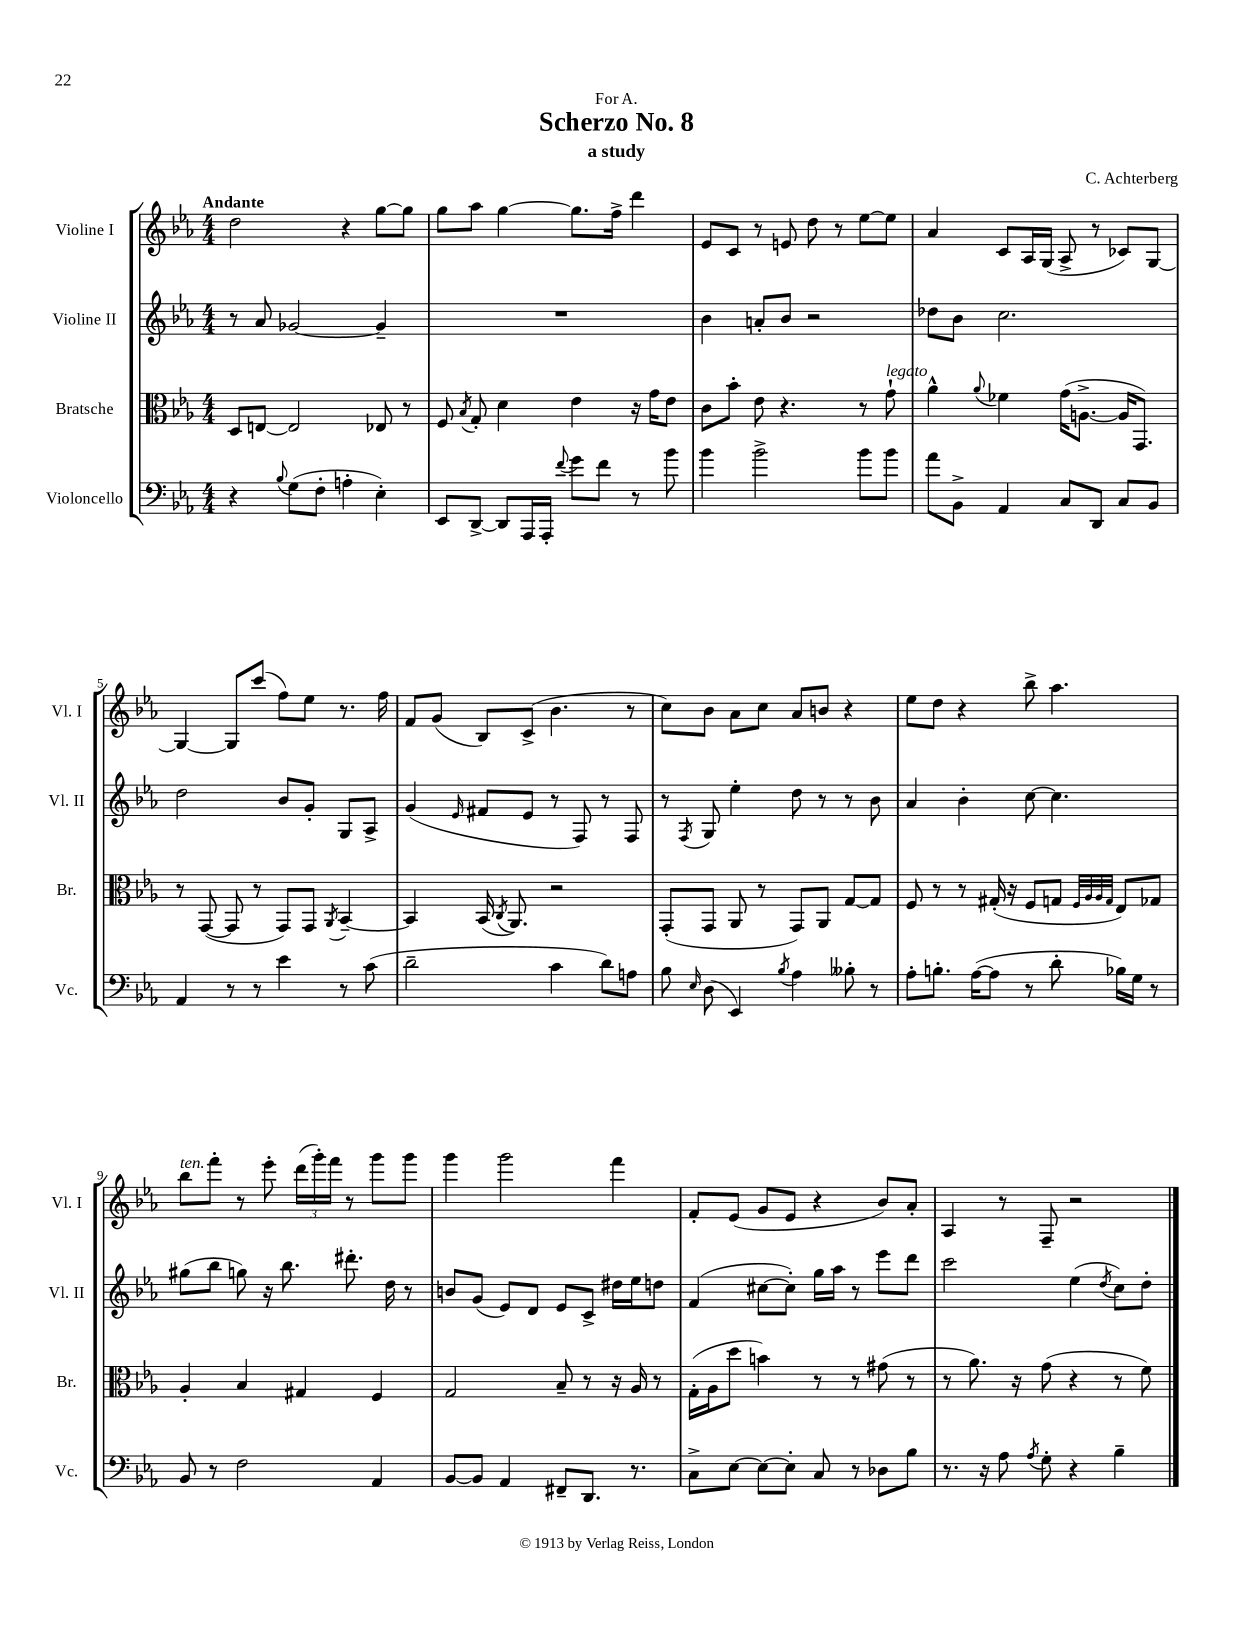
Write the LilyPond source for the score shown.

\header { title = "Scherzo No. 8" composer = "C. Achterberg" subtitle = "a study" dedication = "For A." }
<<
\new StaffGroup <<
\new Staff = "s0" \with { instrumentName = "Violine I" shortInstrumentName = "Vl. I" } {
    \clef treble \key ees \major \numericTimeSignature \time 4/4 \tempo "Andante"
    \autoBeamOff d''2 r4 g''8[~ g''8] |
    g''8[ aes''8] g''4~ g''8.[ f''16]-> d'''4 |
    ees'8[ c'8] r8 e'8 d''8 r8 ees''8[~ ees''8] |
    aes'4 c'8[ aes16 g16]( aes8-> r8 ces'8[) g8]~ |
    g4~ g8[ c'''8]( f''8[) ees''8] r8. f''16 |
    f'8[ g'8]( bes8[) c'8]->( bes'4. r8 |
    c''8[) bes'8] aes'8[ c''8] aes'8[ b'8] r4 |
    ees''8[ d''8] r4 bes''8-> aes''4. |
    bes''8[^\markup { \italic "ten." } f'''8]-. r8 ees'''8-. \tuplet 3/2 { d'''16[( g'''16-.) f'''16] } r8 g'''8[ g'''8] |
    g'''4 g'''2 f'''4 |
    f'8[-. ees'8]( g'8[ ees'8] r4 bes'8[) aes'8]-. |
    aes4 r8 f8-- r2 \bar "|." |
}
\new Staff = "s1" \with { instrumentName = "Violine II" shortInstrumentName = "Vl. II" } {
    \clef treble \key ees \major \numericTimeSignature \time 4/4
    \autoBeamOff r8 aes'8 ges'2~ ges'4-- |
    R1 |
    bes'4 a'8[-. bes'8] r2 |
    des''8[ bes'8] c''2. |
    d''2 bes'8[ g'8]-. g8[ aes8]-> |
    g'4( \grace { ees'16 } fis'8[ ees'8] r8 f8) r8 f8 |
    r8 \acciaccatura { f8 } g8 ees''4-. d''8 r8 r8 bes'8 |
    aes'4 bes'4-. c''8~ c''4. |
    gis''8[( bes''8] g''8) r16 bes''8. dis'''8.-. d''16 r8 |
    b'8[ g'8]( ees'8[) d'8] ees'8[ c'8]-> dis''16[ ees''16 d''8] |
    f'4( cis''8[~ cis''8]-.) g''16[ aes''16] r8 ees'''8[ d'''8] |
    c'''2 ees''4( \acciaccatura { d''8 } c''8[) d''8]-. \bar "|." |
}
\new Staff = "s2" \with { instrumentName = "Bratsche" shortInstrumentName = "Br." } {
    \clef alto \key ees \major \numericTimeSignature \time 4/4
    \autoBeamOff d8[ e8]~ e2 ees8 r8 |
    f8 \acciaccatura { bes8 } g8-. d'4 ees'4 r16 g'16[ ees'8] |
    c'8[ bes'8]-. ees'8 r4. r8 g'8-!^\markup { \italic "legato" } |
    aes'4-^ \appoggiatura { aes'8 } fes'4 g'16[( a8.]~-> a16[ g,8.]) |
    r8 g,8~( g,8 r8 g,8[) g,8] \acciaccatura { aes,8 } bes,4~-- |
    bes,4 bes,16( \acciaccatura { c8 } aes,8.) r2 |
    g,8[-.( g,8] aes,8 r8 g,8[) aes,8] g8[~ g8] |
    f8 r8 r8 gis16-.( r16 f8[ g8] \grace { f32[ aes32 aes32 g32] } ees8[) ges8] |
    aes4-. bes4 gis4 f4 |
    g2 bes8-- r8 r16 aes16 r8 |
    g16[-.( aes16 d''8] b'4) r8 r8 gis'8( r8 |
    r8 aes'8.) r16 g'8( r4 r8 f'8) \bar "|." |
}
\new Staff = "s3" \with { instrumentName = "Violoncello" shortInstrumentName = "Vc." } {
    \clef bass \key ees \major \numericTimeSignature \time 4/4
    \autoBeamOff r4 \appoggiatura { bes8 } g8[( f8]-. a4-. ees4-.) |
    ees,8[ d,8]~-> d,8[ aes,,16 aes,,16]-. \appoggiatura { f'8 } g'8[ f'8] r8 bes'8 |
    bes'4 bes'2-> bes'8[ bes'8] |
    aes'8[ bes,8]-> aes,4 c8[ d,8] c8[ bes,8] |
    aes,4 r8 r8 ees'4 r8 c'8( |
    d'2-- c'4 d'8[) a8] |
    bes8 \grace { ees16 } d8( ees,4) \acciaccatura { bes8 } aes4 beses8-. r8 |
    aes8[-. b8.]-. aes16[~( aes8] r8 d'8-. bes16[) g16] r8 |
    bes,8 r8 f2 aes,4 |
    bes,8[~ bes,8] aes,4 fis,8[-- d,8.] r8. |
    c8[-> ees8]~ ees8[~ ees8]-. c8 r8 des8[ bes8] |
    r8. r16 aes8 \acciaccatura { aes8 } g8-. r4 bes4-- \bar "|." |
}
>>
>>
